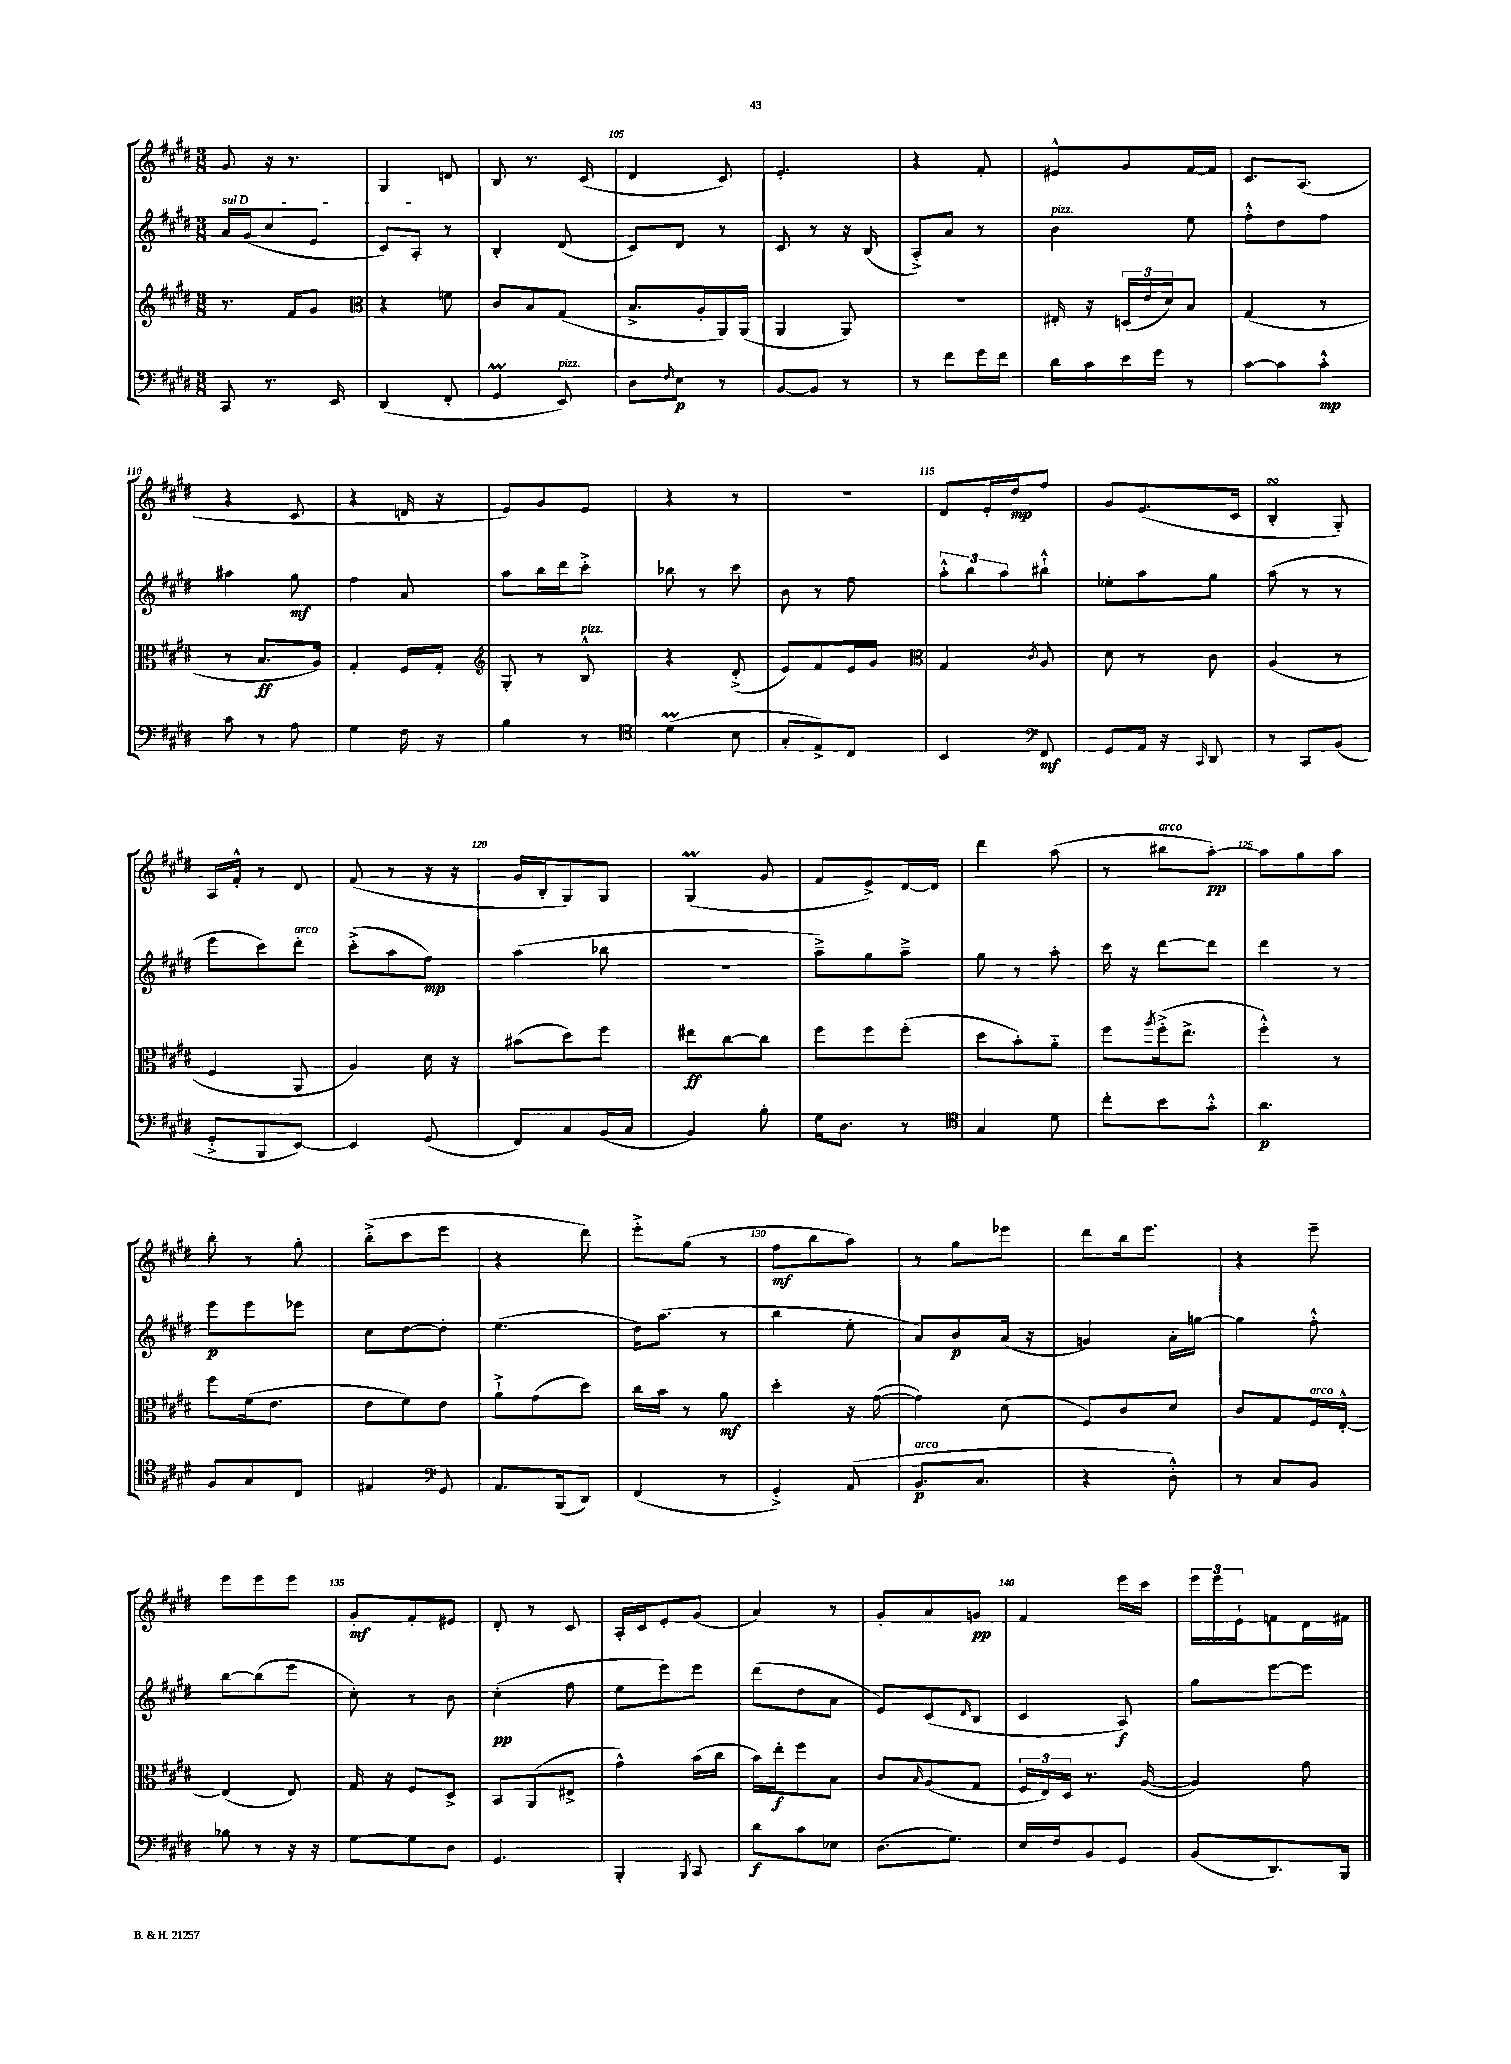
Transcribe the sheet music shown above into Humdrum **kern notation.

**kern	**kern	**kern	**kern
*staff4	*staff3	*staff2	*staff1
*clefF4	*clefG2	*clefG2	*clefG2
*k[f#c#g#d#]	*k[f#c#g#d#]	*k[f#c#g#d#]	*k[f#c#g#d#]
*M3/8	*M3/8	*M3/8	*M3/8
8CC#	8.r	16a	8g#
.	.	(16g#	.
8.r	.	8cc#	16r
.	16f#	.	8.r
.	8g#	8e	.
16EE	.	.	.
=	=	=	=
*	*clefC3	*	*
(4DD#	4r	8c#)	4G#
.	.	8A'	.
8FF#'	8f	8r	8d
=	=	=	=
4GG#	8c#	4B'	8B
.	8B	.	8.r
8EE)	(8G#	(8d#	.
.	.	.	(16c#
=	=	=	=
8D#	8.B^	8c#)	4d#
16qqF#	.	.	.
8E	.	8d#	.
.	16A'	.	.
8r	16AA)	8r	8c#)
.	(16AA	.	.
=	=	=	=
[8BB	4AA	8c#	4.e'
8BB]	.	8r	.
8r	8AA)	16r	.
.	.	(16B	.
=	=	=	=
8r	4.r	8A'^)	4r
8f#	.	8a	.
16g#	.	8r	8f#'
16f#	.	.	.
=	=	=	=
16d#	16E#'	4b	8e#^^
16c#	16r	.	.
16e	(24D	.	8g#
.	24e	.	.
16g#	.	.	.
.	24d#)	.	.
8r	8B	8ee	[16f#
.	.	.	16f#]
=	=	=	=
[8c#	(4G#	8ff#'^^	8.c#
8c#]	.	8dd#	.
.	.	.	(8.A
8c#'^^	8r	8ff#	.
=	=	=	=
8c#	8r	4aa#	4r
8r	8.B	.	.
8A	.	8gg#	8c#
.	16A)	.	.
=	=	=	=
4G#	4G#'	4ff#	4r
16F#	16F#	8a	16d
16r	16G#'	.	16r
=	=	=	=
*	*clefG2	*	*
4B	8G#'	8aa	8e)
.	8r	16bb	8g#
.	.	16ddd#	.
8r	8B^^	8ccc#'^	8e
=	=	=	=
*clefC4	*	*	*
(4d#	4r	8bb-	4r
.	.	8r	.
8B	(8d#'^	8ccc#	8r
=	=	=	=
8G#'	8e)	8b	4.r
8E^)	8f#	8r	.
8C#	16e	8ff#	.
.	16g#	.	.
=	=	=	=
*	*clefC3	*	*
4BB	4G#	12aa'^^	8d#
.	.	12bb	.
.	.	.	16e'
.	.	12aa	.
.	.	.	16dd#
*clefF4	*	*	*
.	8qc#	.	.
8FF#	8A	8bb#`^^	8ff#
=	=	=	=
8GG#	8d#	8ee-'	8g#
16AA	8r	8aa	(8.e
16r	.	.	.
16qqCC#	.	.	.
8DD#	8c#	8gg#	.
.	.	.	16c#
=	=	=	=
8r	(4A	(8aa	4B'
8CC#	.	8r	.
(8BB	8r	8r	8G#')
=	=	=	=
8GG#'^	4F#	8eee	16A
.	.	.	16f#'^^
8BBB	.	8ccc#)	8r
[8EE)	8AA	8ddd#'	8d#
=	=	=	=
4EE]	4A)	(8ccc#'^	(8f#
.	.	8aa	8r
(8GG#	16d#	8ff#)	16r
.	16r	.	16r
=	=	=	=
8FF#)	(8b#	(4aa	16g#
.	.	.	16B'
8C#	8dd#)	.	8G#)
(16BB	8ff#	8bb-	8G#
16C#	.	.	.
=	=	=	=
4BB)	8ee#	4.r	(4G#
.	[8cc#	.	.
8B'	8cc#]	.	8g#
=	=	=	=
16G#	8ff#	8aa~^)	8f#
8.D#	.	.	.
.	8ff#	8gg#	8e^)
8r	(8ff#'	8aa~^	[16d#
.	.	.	16d#]
=	=	=	=
*clefC4	*	*	*
4G#	8dd#	8gg#	4ddd#
.	8b')	8r	.
8d#	8a'~	8aa'	(8aa
=	=	=	=
8cc#'	8ff#	16ccc#	8r
.	.	16r	.
.	8qaa	.	.
8b	(16ff#'^	[8ddd#	8bb#
.	8.ee^	.	.
8g#'^^	.	8ddd#]	[8aa')
=	=	=	=
4.a	4ff#'^^)	4ddd#	8aa]
.	.	.	8gg#
.	8r	8r	8aa
=	=	=	=
8F#	8ff#	8eee	8bb'
8G#	(16f#	8eee	8r
.	8.e	.	.
8C#	.	8eee-	8gg#'
=	=	=	=
4E#	8e	8cc#	(8bb'^
.	8f#)	[8dd#	8ccc#
*clefF4	*	*	*
8GG#	8e	8dd#']	8eee
=	=	=	=
8.AA	8a`^	(4.ee	4r
.	(8g#	.	.
(16BBB	.	.	.
8DD#)	8dd#)	.	8ddd#)
=	=	=	=
(4FF#	16cc#	16dd#)	8eee'^
.	16b	(8.aa	.
.	8r	.	(8gg#
8r	8a	8r	8r
=	=	=	=
4GG#'^)	4dd#'	4bb	8ff#
.	.	.	8bb
(8AA	16r	8ee'	8aa)
.	([16g#	.	.
=	=	=	=
8.BB	4g#])	8a)	8r
.	.	8b	8gg#
8.C#	.	.	.
.	(8d#	(16a	8eee-
.	.	16r	.
=	=	=	=
4r	8F#)	4g)	8ddd#
.	8c#	.	16bb
.	.	.	8.eee
8D#'^^)	8d#	16a'	.
.	.	[16gg	.
=	=	=	=
8r	8c#	4gg]	4r
8C#	8G#	.	.
8BB	16F#	8ff#'^^	8eee~
.	[16E'^^	.	.
=	=	=	=
8B-	(4E]	[8bb	8eee
8r	.	(8bb]	8eee
16r	8E)	8eee	8eee
16r	.	.	.
=	=	=	=
[8G#	16G#	8cc#')	8g#'
.	16r	.	.
8G#]	8F#	8r	8f#'
8D#	8D#^	8b	8e#
=	=	=	=
4.GG#	8BB	(4cc#'	8d#'
.	(8AA	.	8r
.	8E#^	8ff#	8c#
=	=	=	=
4BBB'	4g#^^)	8ee	16A'
.	.	.	16c#
.	.	8eee)	8e'
8qBBB	.	.	.
8CC#	(16b	8eee	(8g#
.	16cc#	.	.
=	=	=	=
8d#	16b)	(8ddd#	4a)
.	16ee'	.	.
8c#	8ff#	8dd#	.
8E-	8B	8a	8r
=	=	=	=
(8.D#	8c#	8e)	8g#'
.	16qqB	.	.
.	(8A	(8c#	8a
8.G#)	.	.	.
.	.	16qqd#	.
.	8G#	8B	8g
=	=	=	=
16E	24F#	4c#	4f#
.	24E)	.	.
16F#	.	.	.
.	24D#	.	.
8BB	8.r	.	.
8GG#	.	8A)	16eee
.	([16A	.	16ccc#
=	=	=	=
(8BB	4A])	8gg#	24eee
.	.	.	24eee
.	.	.	24e`
8.DD#)	.	[8eee	8f
.	8g#	8eee]	16d#
16BBB	.	.	16f#
==	==	==	==
*-	*-	*-	*-
